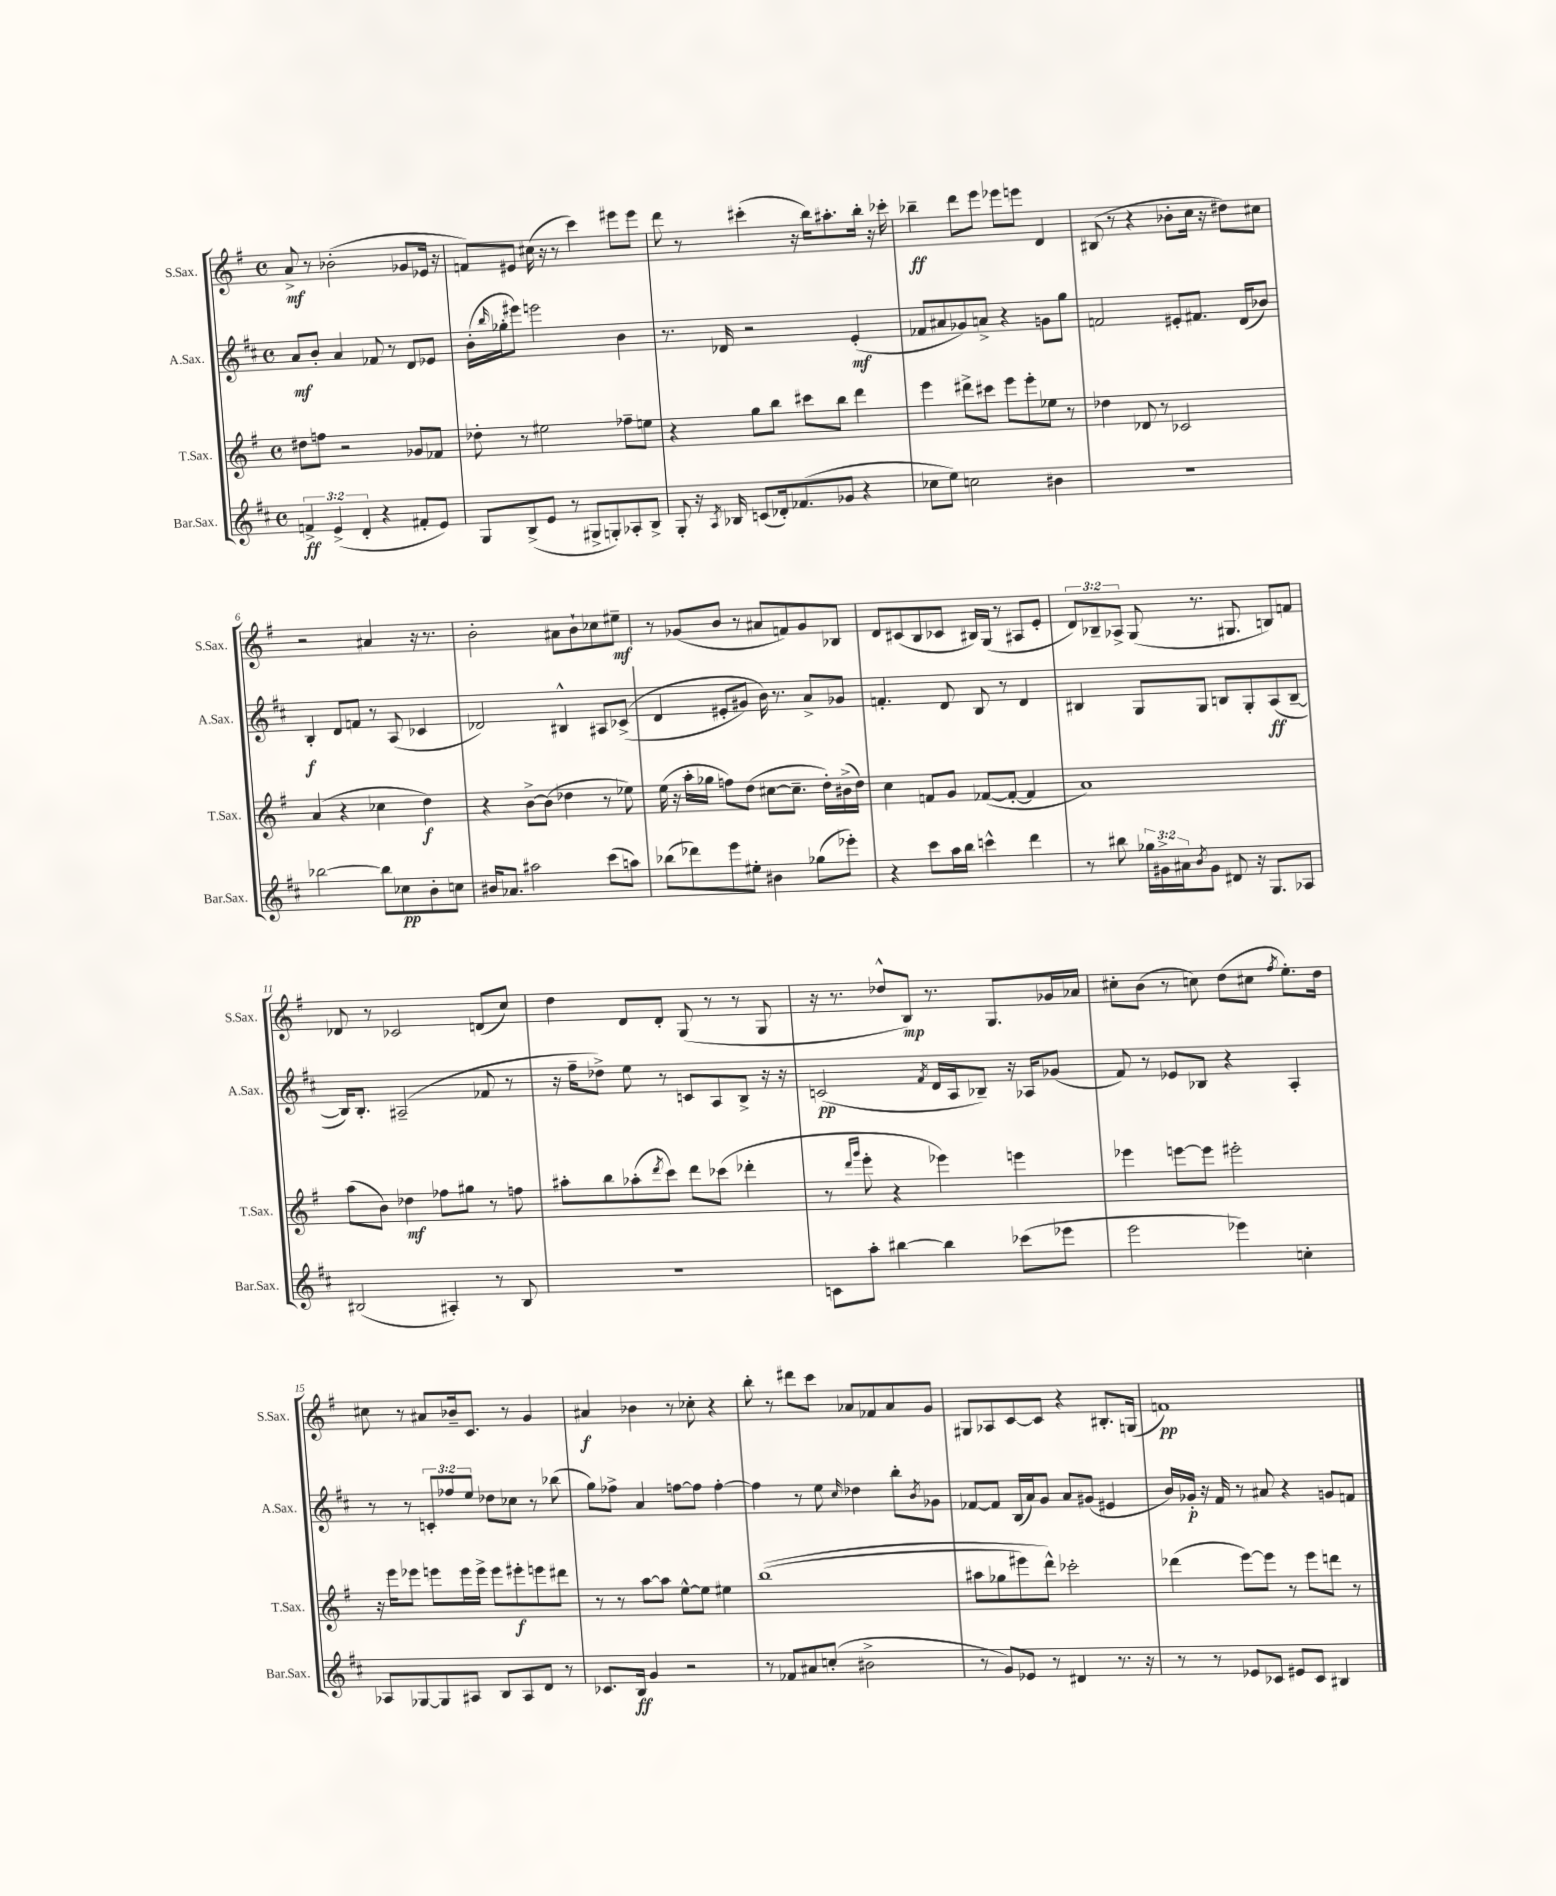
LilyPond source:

<<
\new StaffGroup <<
\new Staff = "s0" \with { instrumentName = "S.Sax." shortInstrumentName = "S.Sax." } {
    \clef treble \key g \major \defaultTimeSignature \time 4/4 \override Staff.TupletNumber.text = #tuplet-number::calc-fraction-text
    a'8->\mf r8 bes'2-.( ges'8 ees'16 r16 |
    f'8) eis'8 cis''16( r16 r8 c'''4) eis'''8 eis'''8 |
    d'''8 r8 cis'''4-.( r16 b''16) ais''8.-. b''16-. r16 ces'''16-. |
    bes''4--\ff d'''8 e'''8 ees'''8 e'''8 d'4 |
    bis8( r8 r4 bes'8-. c''16 r16 dis''8) cis''8 |
    r2 ais'4 r16 r8. |
    b'2-. ais'8 b'8-! ces''8 eis''8--\mf |
    r8 ges'8( b'8 r8 ais'8 f'8) ges'8 bes8 |
    d'8 cis'8( b8 ces'8 bis16) g16( r8 ais8 e'8-. |
    \tuplet 3/2 { d'8) bes8-- aes8-> } g8( r8. gis8. b8) f'8 |
    des'8 r8 ces'2 d'8( c''8) |
    d''4 d'8 d'8-. g8( r8 r8 g8 |
    r16 r8. des''8-^ b8\mp) r8. g8. ges'16 aes'16 |
    cis''8-. b'8( r8 c''8) d''8( cis''8 \acciaccatura { fis''8 } e''8.-.) d''16 |
    cis''8 r8 ais'8 bes'16-- c'8. r8 g'4 |
    ais'4\f bes'4 r8 ces''8-. r4 |
    b''8-. r8 dis'''8 c'''8 aes'8 fes'8 aes'8 g'8 |
    gis8 aes8 c'8~ c'8 r4 bis8.-. g16( |
    f'1\pp) \bar "|." |
}
\new Staff = "s1" \with { instrumentName = "A.Sax." shortInstrumentName = "A.Sax." } {
    \clef treble \key d \major \defaultTimeSignature \time 4/4 \override Staff.TupletNumber.text = #tuplet-number::calc-fraction-text
    a'8\mf b'8-. a'4 fes'8 r8 d'8 ees'8 |
    b'16-.( \grace { b''16 } ges''16-. eis'''8) e'''2 b'4 |
    r8. des'16 r2 e'4-.\mf( |
    fes'8 ais'8 ges'8) a'8-> r4 g'8 g''8 |
    f'2 eis'8-. fis'8. d'16( bes'8) |
    b4-.\f d'8 f'8 r8 a8( ces'4 |
    des'2) bis4-^ ais8 ces'8->(\( |
    d'4 eis'8-. gis'8) b'16\) r8. a'8-> ges'8 |
    f'4.-. d'8 b8 r8 d'4 |
    bis4 g8 g8 b8 g8-. a8\ff( b8~-- |
    b16) b8.-. ais2--( fes'8 r8 |
    r16 fis''16-- des''8->) e''8 r8 c'8 a8 b8-> r16 r16 |
    c'2\pp( \acciaccatura { fis'8 } d'16 a16 bes8--) r16 aes16 ges'8( |
    fis'8) r8 ees'8 bes8 r4 a4-. |
    r8 r8 \tuplet 3/2 { c'8-. fes''8 e''8 } des''8 ces''8 r8 bes''8( |
    g''8) fes''8-> a'4 f''8~ f''8 f''4~-. |
    f''4 r8 e''8 \grace { cis''16 } des''4 b''8-. \acciaccatura { b'8 } ges'8 |
    fes'8~ fes'8 b16( a'16) g'8 a'8 gis'8( eis'4 |
    b'16) ges'16-.\p r16 fis'16 r8 ais'8 r4 g'8 f'8 \bar "|." |
}
\new Staff = "s2" \with { instrumentName = "T.Sax." shortInstrumentName = "T.Sax." } {
    \clef treble \key g \major \defaultTimeSignature \time 4/4
    dis''8 f''8 r2 ges'8 fes'8 |
    des''8-. r8 eis''2 fes''8-- e''8 |
    r4 g''8 b''8 cis'''8 b''8 d'''4 |
    e'''4 dis'''8-> cis'''8 e'''8 e'''8-. ees''8 r8 |
    des''4 des'8 r8 ces'2 |
    a'4( r4 ces''4 d''4\f) |
    r4 b'8~-> b'8( des''4 r8 ees''8) |
    e''16( r16 a''16-. ges''16 f''8) d''8( cis''8~ cis''8.-- d''16-.) bis'16->( d''16) |
    c''4 f'8 g'8 fes'8~( fes'8~-. fes'4 |
    a'1) |
    a''8( b'8) des''4\mf fes''8 gis''8 r8 f''8 |
    ais''8-. b''8 aes''8-.( \acciaccatura { d'''8 } c'''8) d'''8 ces'''8( des'''4-. |
    r8 \grace { d'''16 g'''16 } e'''8-. r4 ees'''4) e'''4 |
    ees'''4 e'''8~ e'''8 eis'''2-. |
    r16 e'''16 ees'''8 e'''8 e'''16 e'''16-> e'''8 eis'''8-.\f e'''8 dis'''8 |
    r8 r8 a''8~ a''8 e''8~-^ e''8 eis''4 |
    b''1(\( |
    ais''8 ges''8 eis'''8) d'''8-^\) ces'''2-. |
    des'''4( e'''8~) e'''8 r8 e'''8 d'''8 r8 \bar "|." |
}
\new Staff = "s3" \with { instrumentName = "Bar.Sax." shortInstrumentName = "Bar.Sax." } {
    \clef treble \key d \major \defaultTimeSignature \time 4/4 \override Staff.TupletNumber.text = #tuplet-number::calc-fraction-text
    \tuplet 3/2 { f'4->\ff e'4->( d'4-. } r4 fis'8-. e'8) |
    g8 b8->( e'8 r8 gis8-> g8-.) aes8-. b8-> |
    g8-. r16 \acciaccatura { a8 } bes16 c'8( des'16-.) fes'8.( ges'8 r4 |
    ces''8 e''8) c''2 bis'4 |
    R1 |
    bes''2~ bes''8 ces''8\pp b'8-. c''8 |
    bis'16 aes'8. ais''2 cis'''8( a''8) |
    bes''8( des'''8) e'''8 eis''8-. bis'4 ges''8( ees'''8-.) |
    r4 cis'''8 a''16 b''16 c'''4-^ d'''4 |
    r8 bis''8 \tuplet 3/2 { ges''16 gis'16-> ais'16 } \acciaccatura { b'8 } gis'8 dis'8 r16 g8. aes8 |
    bis2( ais4-.) r8 bis8 |
    R1 |
    c'8 a''8-. bis''4~ bis''4 ces'''8( ees'''8 |
    e'''2 ees'''4) c''4-. |
    aes8 ges8~ ges8 ais8 b8 ais8 d'8 r8 |
    ces'8. b16\ff g'4 r2 |
    r8 fes'8 ais'8 c''8-.( bis'2-> |
    r8 g'8) ees'8 r8 dis'4 r8. r16 |
    r8 r8 ees'8 ces'8 eis'8 ces'8 bis4 \bar "|." |
}
>>
>>
